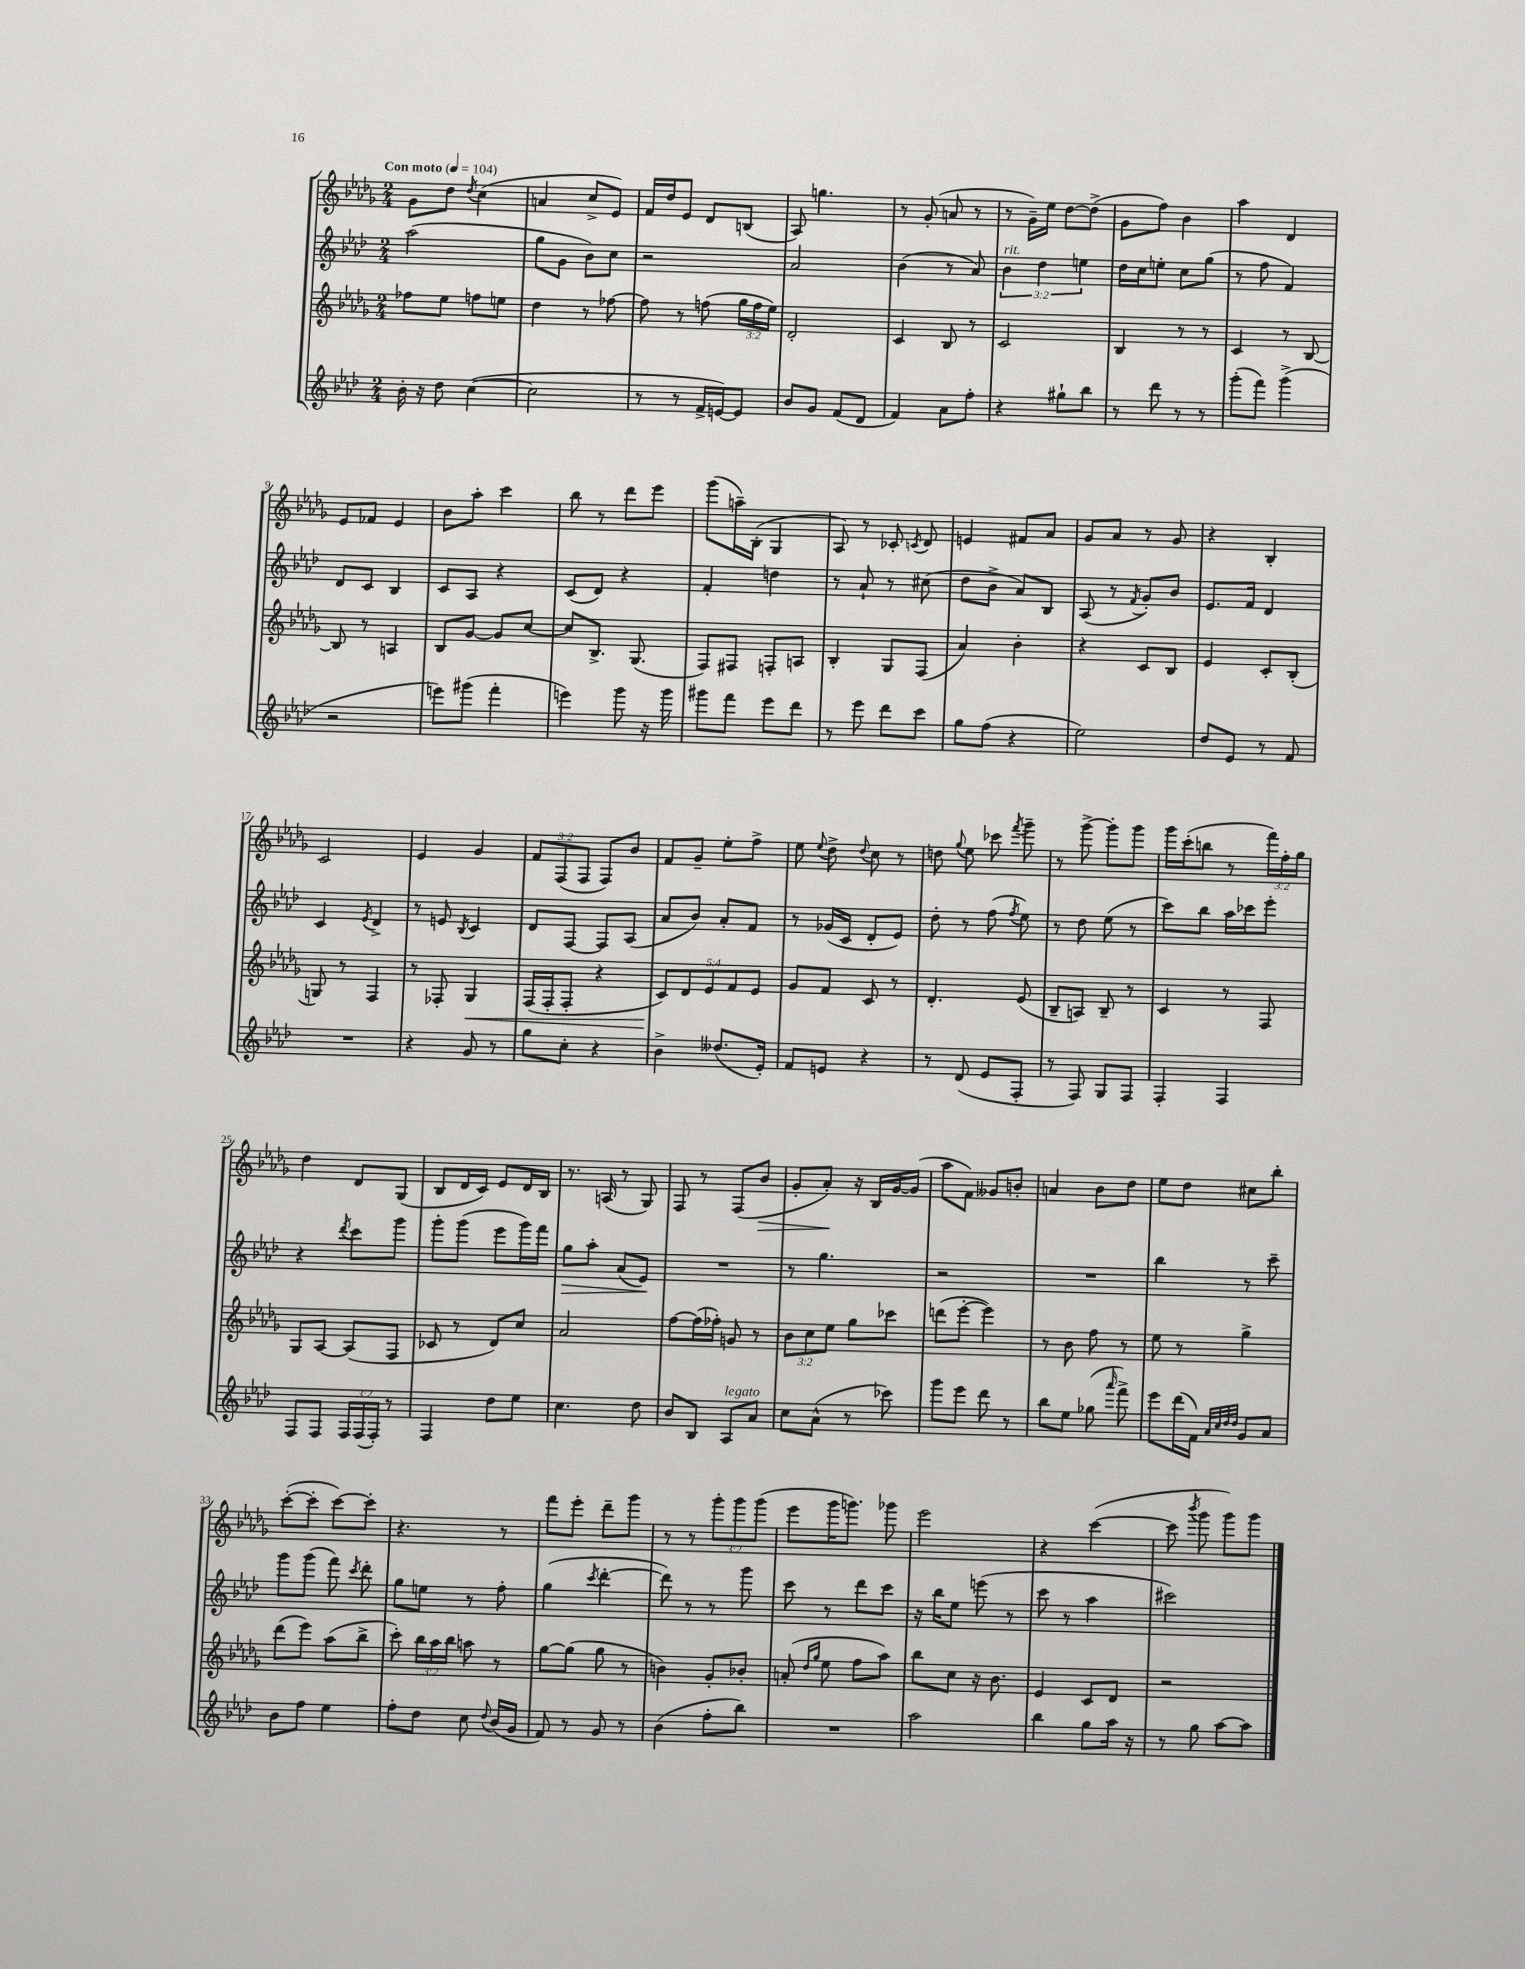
<<
\new StaffGroup <<
\new Staff = "s0" {
    \clef treble \key des \major \numericTimeSignature \time 2/4 \override Staff.TupletNumber.text = #tuplet-number::calc-fraction-text \tempo "Con moto" 4 = 104
    \autoBeamOff ges'8[ des''8] \acciaccatura { des''8 } c''4( |
    a'4 c''8[-> ees'8]) |
    f'16[ des''16 ees'8] des'8[ b8]( |
    aes8) g''4. |
    r8 ges'8-.( a'8 r8 |
    r8 ges'16[--) ees''16] des''8[~ des''8]->( |
    ges'8[ f''8]) bes'4 |
    aes''4 des'4 |
    ees'8[ fes'8] ees'4 |
    bes'8[ aes''8]-. c'''4 |
    bes''8 r8 des'''8[ ees'''8] |
    ges'''8[( a''16--) bes16]-.( ges4 |
    aes8) r8 ces'8-. \acciaccatura { c'8 } des'8 |
    e'4 fis'8[ aes'8] |
    ges'8[ aes'8] r8 ges'8 |
    r4 bes4-. |
    c'2 |
    ees'4 ges'4 |
    \tuplet 3/2 { f'8[ f8( f8] } f8[) bes'8] |
    f'8[ ges'8]-- ees''8[-. f''8]-> |
    ees''8 \appoggiatura { ees''8 } des''8-> \appoggiatura { des''8 } c''8 r8 |
    d''8 \appoggiatura { ges''8 } ees''8 ces'''8 \acciaccatura { f'''8 } ges'''8-- |
    r8 ges'''8~-> ges'''8[-. ges'''8] |
    ges'''16[ c'''16-.( b''8] r8 \tuplet 3/2 { f'''16[) f''16-. ges''16] } |
    des''4 des'8[ ges8]( |
    bes8[ des'16 c'16]) ees'8[ des'16 bes16] |
    r8. a16( r8 ges8) |
    f8 r8 f8[( bes'8]\> |
    ges'8[-. aes'8]-.\!) r16 bes16[ ges'16~ ges'16]( |
    aes''8[ f'8]) geses'8[ b'8]-. |
    a'4 bes'8[ des''8] |
    ees''8[ des''8] cis''8[ bes''8]-. |
    c'''8[~-.( c'''8]-. c'''8[~) c'''8]-. |
    r4. r8 |
    f'''8[ ees'''8]-. des'''8[-- ges'''8] |
    r8 r8 \tuplet 3/2 { ges'''8[-. ges'''8 ges'''8]( } |
    ees'''8[ ges'''16 g'''8.]) ges'''8 |
    ees'''2 |
    r4 c'''4~( |
    c'''8 \acciaccatura { bes'''8 } ges'''8 ges'''8[) ges'''8] \bar "|." |
}
\new Staff = "s1" {
    \clef treble \key aes \major \numericTimeSignature \time 2/4 \override Staff.TupletNumber.text = #tuplet-number::calc-fraction-text
    \autoBeamOff aes''2( |
    g''8[ g'8] bes'8[) c''8] |
    r2 |
    aes'2 |
    bes'4( r8 aes'8) |
    \tuplet 3/2 { bes'4^\markup { \italic "rit." } des''4 e''4 } |
    des''16[ c''16 e''8]-. c''8[ g''8]( |
    r8 f''8 f'4) |
    des'8[ c'8] bes4 |
    c'8[ aes8] r4 |
    c'8[( des'8]) r4 |
    f'4-. d''4 |
    r8 aes'8-! r8 cis''8( |
    des''8[ bes'8]-> aes'8[) bes8] |
    aes8( r8 \acciaccatura { f'8 } g'8[-.) bes'8] |
    ees'8.[ f'16] des'4 |
    c'4 \acciaccatura { ees'8 } des'4-> |
    r8 e'8 \acciaccatura { bes8 } c'4 |
    des'8[ f8]~ f8[ aes8]( |
    aes'8[ bes'8]) aes'8[-. f'8] |
    r8 ges'16[( c'16] des'8[-. ees'8]) |
    des''8-. r8 f''8( \acciaccatura { f''8 } ees''8) |
    r8 des''8 ees''8( r8 |
    c'''8[) bes''8] aes''16[ ces'''16 ees'''8]-. |
    r4 \acciaccatura { des'''8 } c'''8[ g'''8] |
    g'''8[-. g'''8]( ees'''8[ g'''16) f'''16] |
    g''8[\> aes''8]-. aes'8[( ees'8]\!) |
    R2 |
    r8 g''4. |
    r2 |
    R2 |
    bes''4 r8 c'''8-- |
    g'''8[ g'''8]( f'''8) \acciaccatura { c'''8 } des'''8-. |
    g''8[ e''8] r8 f''8-. |
    g''4( \acciaccatura { c'''8 } des'''4~-. |
    des'''8) r8 r8 g'''8 |
    c'''8 r8 des'''8[ c'''8] |
    r16 bes''16[ ees''8] e'''8( r8 |
    c'''8 r8 aes''4 |
    cis'''2) \bar "|." |
}
\new Staff = "s2" {
    \clef treble \key des \major \numericTimeSignature \time 2/4 \override Staff.TupletNumber.text = #tuplet-number::calc-fraction-text
    \autoBeamOff fes''8[ ees''8] f''8[ e''8] |
    des''4 r8 fes''8~ |
    fes''8 r8 f''8( \tuplet 3/2 { ges''16[ f''16 ees''16]) } |
    des'2-. |
    c'4 bes8 r8 |
    c'2 |
    bes4 r8 r8 |
    c'4 r8 bes8~ |
    bes8 r8 a4 |
    bes8[ ges'8]~ ges'8[ c''8]~ |
    c''8[ bes8.]-> ges8.( |
    f8[) fis8] f8[-. a8] |
    bes4-. ges8[ f8]( |
    aes'4) bes'4-. |
    r4 c'8[ bes8] |
    ees'4 c'8[-. bes8]-.( |
    g8) r8 f4 |
    r8 fes8-. ges4\< |
    f16[( f16-. f8]-. r4 |
    \tuplet 5/4 { c'8[\!) des'8 ees'8 f'8 ees'8] } |
    ges'8[ f'8] c'8 r8 |
    des'4.-. ees'8( |
    bes8[-- a8]) bes8-- r8 |
    c'4 r8 f8 |
    ges8[ aes8]~ aes8[( f8] |
    ces'8 r8 des'8[) c''8] |
    aes'2 |
    f''8[~ f''16( fes''16]-.) g'8 r8 |
    \tuplet 3/2 { bes'8[ c''8 ees''8] } ges''8[ ces'''8] |
    d'''8[( ees'''8]~-. ees'''4) |
    r8 bes'8 f''8 r8 |
    ees''8 r8 ges''4-> |
    des'''8[( ees'''8]) aes''8[( bes''8]-> |
    c'''8-.) \tuplet 3/2 { bes''16[ aes''16 bes''16] } a''8 r8 |
    ges''8[~ ges''8]( ges''8 r8 |
    b'4) ges'8[-. bes'8]-. |
    a'8-.( \grace { des''16[ ges''16] } ees''8 f''8[ aes''8]) |
    bes''8[ c''8] r16 bes'8. |
    ees'4 c'8[ des'8] |
    r2 \bar "|." |
}
\new Staff = "s3" {
    \clef treble \key aes \major \numericTimeSignature \time 2/4 \override Staff.TupletNumber.text = #tuplet-number::calc-fraction-text
    \autoBeamOff bes'16-. r16 des''8 c''4~( |
    c''2 |
    r8 r8 f'16[-> e'16~) e'8] |
    bes'8[ g'8] f'8[( des'8] |
    f'4) aes'8[ f''8]-. |
    r4 gis''8[-! bes''8] |
    r8 des'''8 r8 r8 |
    g'''8[-.( f'''8]) g'''4->( |
    r2 |
    e'''8[) gis'''8]( f'''4-. |
    e'''4) g'''8 r16 g'''16 |
    gis'''8[ f'''8] ees'''8[ des'''8] |
    r8 ees'''8 des'''8[ c'''8] |
    g''8[ f''8]( r4 |
    ees''2) |
    des''8[ ees'8] r8 f'8 |
    R2 |
    r4 g'8 r8 |
    g''8[ c''8]-. r4 |
    bes'4-> deses''8.[( ees'16]-.) |
    f'8[ e'8] r4 |
    r8 des'8( ees'8[ f8]-. |
    r8 f8) g8[ f8] |
    f4-. f4 |
    f8[ f8] \tuplet 3/2 { f16[ f16( f16]-.) } r8 |
    f4 des''8[ ees''8] |
    c''4. des''8 |
    bes'8[ bes8] aes8[^\markup { \italic "legato" } aes'8] |
    c''8[ aes'8]-^( r8 ces'''8) |
    g'''8[ ees'''8] des'''8 r8 |
    bes''8[ ees''8] ges''8( \grace { aes'''16 } f'''8->) |
    ees'''8[ des'''16( f'16]) \grace { aes'32[ c''32 des''32 des''32] } g'8[ aes'8] |
    bes'8[ f''8] ees''4 |
    f''8[-. des''8] c''8 \appoggiatura { des''8 } bes'16[( g'16] |
    f'8) r8 g'8 r8 |
    bes'4( f''8[-. bes''8]) |
    R2 |
    aes''2 |
    bes''4 g''8[ aes''16] r16 |
    r8 g''8 aes''8[~ aes''8] \bar "|." |
}
>>
>>
